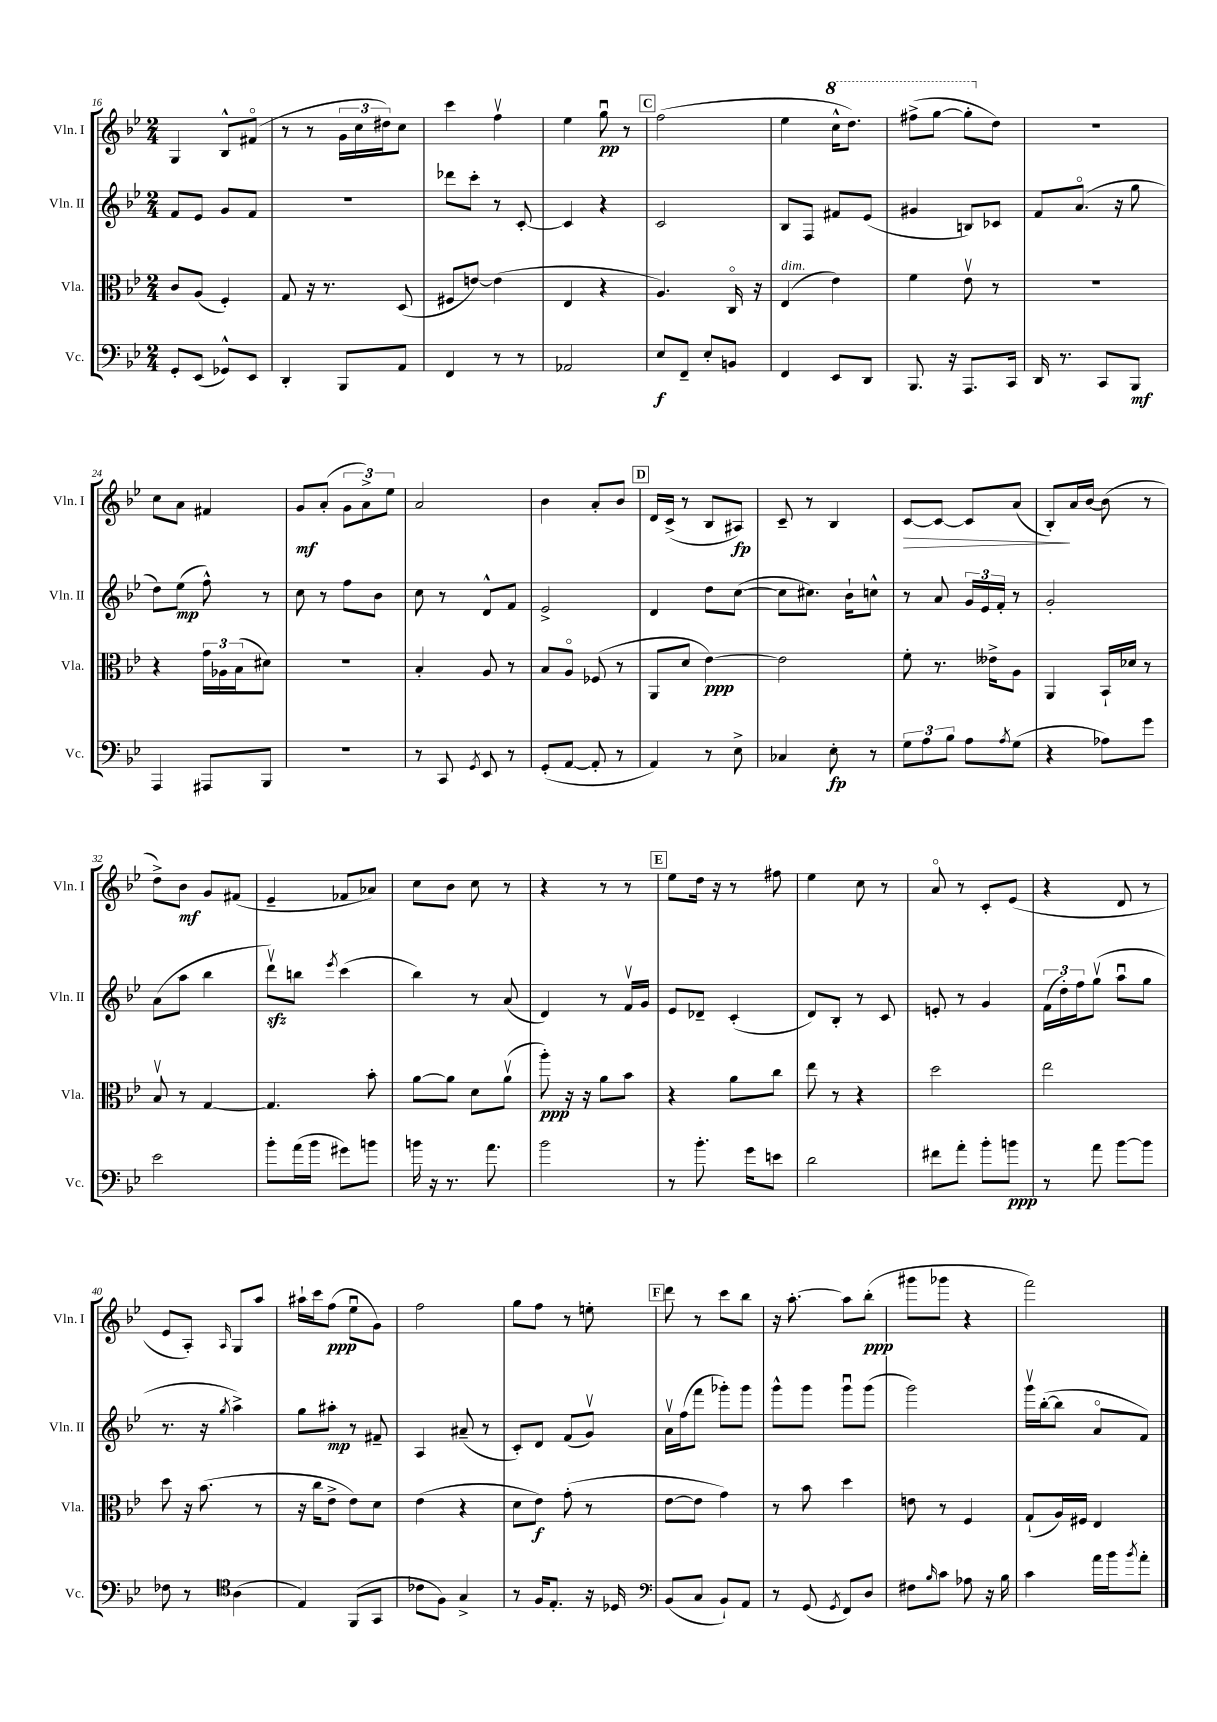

**kern	**kern	**kern	**kern
*staff4	*staff3	*staff2	*staff1
*clefF4	*clefC3	*clefG2	*clefG2
*k[b-e-]	*k[b-e-]	*k[b-e-]	*k[b-e-]
*M2/4	*M2/4	*M2/4	*M2/4
8GG'	8c	8f	4G
(8EE-	(8A	8e-	.
8GG-^^)	4F')	8g	8B-^^
8EE-	.	8f	(8f#o
=	=	=	=
4DD'	8G	2r	8r
.	16r	.	8r
.	8.r	.	.
8BBB-	.	.	24g
.	.	.	24cc
.	.	.	24dd#)
8AA	(8D	.	8cc
=	=	=	=
4FF	8F#	8ddd-	4ccc
.	[8e)	8ccc'	.
8r	(4e]	8r	4ffv
8r	.	[8c'	.
=	=	=	=
2AA-	4E-	4c]	4ee-
.	4r	4r	8ggu
.	.	.	8r
=	=	=	=
8E-	4.A)	2c	(2ff
8FF~	.	.	.
8E-'	.	.	.
8BB	16Co	.	.
.	16r	.	.
=	=	=	=
4FF	(4E-	8B-	4ee-
.	.	8F	.
8EE-	4e-)	8f#	16ccc^^
.	.	.	8.ddd)
8DD	.	(8e-	.
=	=	=	=
8.BBB-	4f	4g#	(8fff#^
.	.	.	[8ggg
16r	.	.	.
8.AAA	8e-v	8B)	8ggg']
.	8r	8c-	8dd)
16CC	.	.	.
=	=	=	=
16DD	2r	8f	2r
8.r	.	.	.
.	.	(8.ao	.
8CC	.	.	.
.	.	16r	.
8BBB-	.	8gg	.
=	=	=	=
4AAA	4r	8dd)	8cc
.	.	(8ee-	8a
8AAA#	24g	8ff^^)	4f#
.	24A-	.	.
.	(24B-	.	.
8BBB-	8d#)	8r	.
=	=	=	=
2r	2r	8cc	8g
.	.	8r	(8a'
.	.	8ff	12g
.	.	.	12a^)
.	.	8b-	.
.	.	.	12ee-
=	=	=	=
8r	4B-'	8cc	2a
8CC	.	8r	.
8qGG	.	.	.
8EE-	8A	8d^^	.
8r	8r	8f	.
=	=	=	=
(8GG'	8B-	2e-^	4b-
[8AA	8Ao	.	.
8AA']	(8F-	.	8a'
8r	8r	.	8b-
=	=	=	=
4AA)	8AA	4d	16d
.	.	.	(16c^
.	8d	.	8r
8r	[4e-)	8dd	8B-
8E-^	.	([8cc	8A#)
=	=	=	=
4C-	2e-]	8cc]	8c~
.	.	8.cc#)	8r
8E-'	.	.	4B-
.	.	16b-`	.
8r	.	8cc^^	.
=	=	=	=
12G	8f'	8r	[8c
12A	.	.	.
.	8.r	8a	8c_
12B-	.	.	.
8A	.	24g	8c]
.	.	24e-	.
.	16e--^	.	.
.	.	24f'	.
8qA	.	.	.
(8G	8A	8r	(8a
=	=	=	=
4r	4AA	2g'	8B-')
.	.	.	16a
.	.	.	[16b-
8A-)	16BB-`	.	(8b-]
.	16d-	.	.
8g	8r	.	8r
=	=	=	=
2e-	8B-v	(8a	8dd^)
.	8r	8aa	8b-
.	[4G	4bb-	8g
.	.	.	(8f#
=	=	=	=
8b-'	4.G]	8dddv)	4e-~
(16a	.	8bb	.
16b-	.	.	.
.	.	8qeee-	.
8g#)	.	(4ccc	8f-
8b	8b-'	.	8a-)
=	=	=	=
16b	[8a	4bb-)	8cc
16r	.	.	.
8.r	8a]	.	8b-
.	8d	8r	8cc
8.a	.	.	.
.	(8av	(8a	8r
=	=	=	=
2b-	8aa')	4d)	4r
.	16r	.	.
.	16r	.	.
.	8a	8r	8r
.	8b-	16fv	8r
.	.	16g	.
=	=	=	=
8r	4r	8e-	8ee-
8.b-'	.	8d-~	16dd
.	.	.	16r
.	8a	(4c'	8r
16g	.	.	.
8e	8cc	.	8ff#
=	=	=	=
2d	8ee-	8d)	4ee-
.	8r	8B-'	.
.	4r	8r	8cc
.	.	8c	8r
=	=	=	=
8f#	2dd	8e'	8ao
8a'	.	8r	8r
8b-'	.	4g	8c'
8b	.	.	(8e-
=	=	=	=
8r	2ee-	(24f	4r
.	.	24dd')	.
.	.	24ff	.
8a	.	(8ggv	.
[8b-	.	8aau	8d
8b-]	.	8gg	8r
=	=	=	=
8F-	8dd	8.r	8e-
8r	16r	.	8A')
.	(8.b-	16r	.
*clefC4	*	*	*
.	.	8qgg	16qqA
(4A	.	4aa^)	8G
.	8r	.	8aa
=	=	=	=
4E-)	16r	8gg	16aa#`
.	16cc	.	16ccc
.	8e-^	8aa#'	(8ff
(8FF	8e-)	8r	8ee-u
8GG	8d	8f#~	8g)
=	=	=	=
8c-	(4e-	4A	2ff
8F)	.	.	.
4G^	4r	(8a#~	.
.	.	8r	.
=	=	=	=
8r	8d	8c')	8gg
16F	8e-)	8d	8ff
8.E-'	.	.	.
.	(8g'	(8f	8r
16r	8r	8gv)	8ee'
16D-	.	.	.
=	=	=	=
*clefF4	*	*	*
(8BB-	[8e-	16av	8ddd
.	.	(16ff	.
8C	8e-]	8fff	8r
8BB-`)	4g)	8ggg-')	8ccc
8AA	.	8ggg-	8bb-
=	=	=	=
8r	8r	8ggg^^	16r
.	.	.	[8.aa'
(8GG	8b-	8ggg	.
8qGG	.	.	.
8FF)	4dd	8gggu	8aa]
8D	.	(8ggg	(8bb-'
=	=	=	=
8F#	8e	2ggg)	8ggg#
16qqB-	.	.	.
8c	8r	.	8ggg-
8A-	4F	.	4r
16r	.	.	.
16B-	.	.	.
=	=	=	=
4c	(8G`	16gggv	2fff)
.	.	([16bb-'	.
.	16A)	8bb-]	.
.	16F#	.	.
16a	4E-	8ao	.
16b-	.	.	.
8qb-	.	.	.
8a'	.	8f)	.
==	==	==	==
*-	*-	*-	*-
